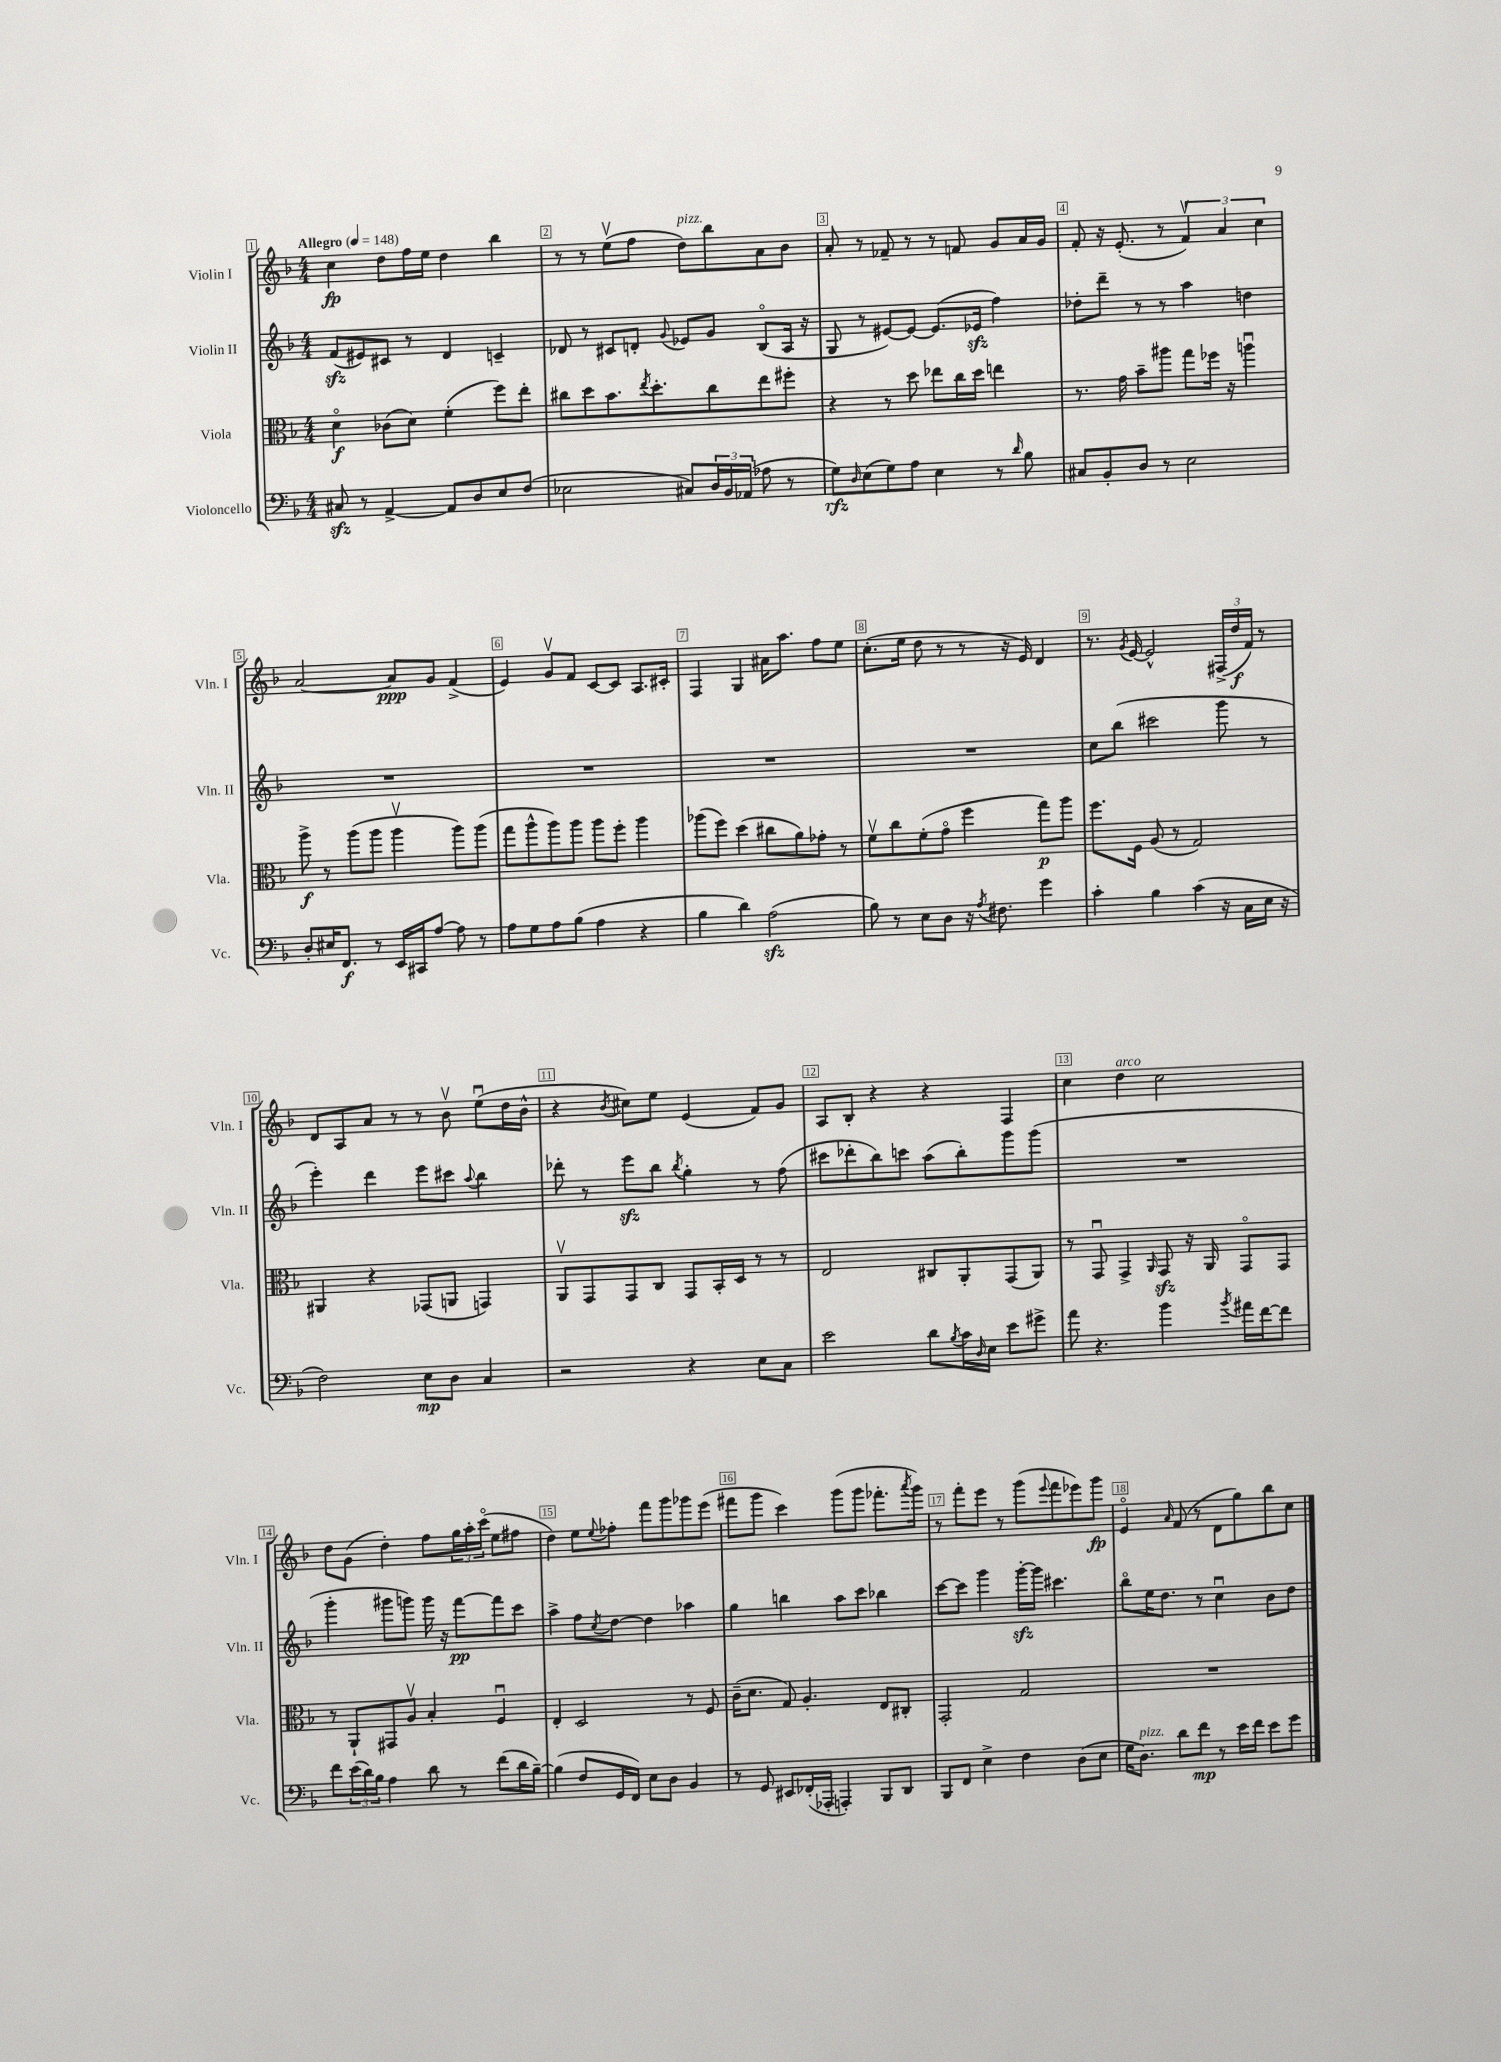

**kern	**kern	**kern	**kern
*staff4	*staff3	*staff2	*staff1
*clefF4	*clefC3	*clefG2	*clefG2
*k[b-]	*k[b-]	*k[b-]	*k[b-]
*M4/4	*M4/4	*M4/4	*M4/4
*MM148	*MM148	*MM148	*MM148
8C#	4do	(8f	4cc
8r	.	8e#)	.
[4AA^	(8c-	8c#	8dd
.	8d)	8r	16ff
.	.	.	16ee
8AA]	(4f'	4d	4dd
8D	.	.	.
8E	8ff)	4c~	4bb-
(8F	8ee'	.	.
=	=	=	=
2E-	8cc#	8d-	8r
.	8dd	8r	8r
.	8.b-	8c#	(8eev
.	.	8d'	8ff
.	8qee	.	.
.	8.dd'	.	.
.	.	8qqg	.
8C#)	.	8e-	8dd)
24D	8cc#	8g	8bb-
24BB-	.	.	.
(24AA-	.	.	.
8A-	8ee	(8B-o	8a
8r	8ff#'	16A	8b-
.	.	16r	.
=	=	=	=
8G)	4r	8G	8a'
16qqD	.	.	.
(8E	.	8r	8r
8G)	8r	[8e#)	8f-~
8A	8dd	8e#_	8r
4E	8ee-	(8.e#]	8r
.	16cc	.	8f
.	16dd	16e-	.
8r	4ee	4ff)	8g
16qqd	.	.	.
8B-	.	.	16a
.	.	.	16g
=	=	=	=
8C#	8.r	8dd-'	8f'
8BB-'	.	8ddd~	16r
.	16g	.	(8.e'
8D	8b-~	8r	.
8r	8aa#	8r	8r
2E	8gg	4aa	6fv)
.	16ff-	.	.
.	.	.	6a
.	16r	.	.
.	4aau	4dd	.
.	.	.	6cc
=	=	=	=
8D'	8aa^	1r	[2a
16E#	8r	.	.
8.FF	.	.	.
.	(8aa	.	.
8r	8aa	.	.
16EE	4aav	.	8a]
16CC#	.	.	.
[8A	.	.	8g
8A]	8aa)	.	(4f^
8r	(8aa	.	.
=	=	=	=
8A	8gg	1r	4e)
8G	8aa^^	.	.
8A	8aa)	.	8gv
(8B-	8aa	.	8f
4A	8aa	.	[8c
.	8ff'	.	8c]
4r	4aa	.	8.A
.	.	.	16c#'
=	=	=	=
4B-	(8aa-	1r	4F
.	8ff)	.	.
4d)	(4dd	.	4G
(2A	8cc#	.	16a#
.	.	.	8.aa
.	8a)	.	.
.	8g-'	.	8ff
.	8r	.	8ee
=	=	=	=
8B-)	8fv	1r	(8.cc'
8r	8cc	.	.
.	.	.	16ee
8E	(8f'	.	8dd
8D	8go	.	8r
16r	4ff	.	8r
8qA	.	.	.
8.F#	.	.	.
.	.	.	16r
.	.	.	16e)
4g	8gg)	.	4d
.	8aa	.	.
=	=	=	=
4c'	8.ff	8cc	8.r
.	.	(8bb-	.
.	.	.	8qg
.	16F	.	[16e
4B-	(8A	2ccc#	2e^^]
.	8r	.	.
(4c	2G)	.	.
16r	.	8ggg	(24F#^
.	.	.	24dd
16C	.	.	.
.	.	.	24f)
16E	.	8r	8r
16r	.	.	.
=	=	=	=
2F)	4AA#	4eee')	8d
.	.	.	8A
.	4r	4ddd	8a
.	.	.	8r
8E	(8GG-	8eee	8r
8D	8AA	8ccc#	8b-v
.	.	8qqaa	.
4C	4GG)	4bb-	(8eeu
.	.	.	16dd
.	.	.	16b-^^
=	=	=	=
2r	8AAv	8ddd-'	4r
.	8GG	8r	.
.	.	.	8qb-
.	8GG	8eee	8cc#)
.	8C	8bb-	8ee
.	.	8qbb-	.
4r	8GG	4gg'	(4e
.	16BB-'	.	.
.	16D	.	.
8E	8r	8r	8f)
8C	8r	(8ff	8g
=	=	=	=
2e	2E	8ccc#	8A
.	.	8ddd-'	8B-'
.	.	8bb-)	4r
.	.	8ccc	.
8d	8C#	(8aa	4r
8qB-	.	.	.
16c	8AA'	8bb-')	.
16qqD	.	.	.
16E	.	.	.
8e	(8GG	8ggg	4F
8g#^	8AA)	(8ggg	.
=	=	=	=
8a	8r	1r	4cc
4.r	8GGu	.	.
.	4GG^	.	4dd
.	16qqAA	.	.
4b-	8GG	.	2cc
.	16r	.	.
.	16AA	.	.
8qb-	.	.	.
16a#	8GGo	.	.
[16f	.	.	.
8f]	8GG	.	.
=	=	=	=
8f	8r	4ggg'	8dd
(24e	8AA`	.	(8g
24d)	.	.	.
24B-	.	.	.
4A	8GG#	8ggg#	4dd')
.	8Av	8ggg)	.
8d	4B-'	16ggg	8ff
.	.	16r	.
8r	.	[8fff	24gg
.	.	.	24aa'
.	.	.	(24ccco
(8f	4Fu	8fff]	8ee
16d	.	8ccc	8ff#
[16B-~)	.	.	.
=	=	=	=
(4B-]	4E'	4aa^	4dd)
8F	2D	8ff	8ee
.	.	8qcc	8qqee
16GG	.	[8dd	8ff-'
16FF)	.	.	.
8E	.	4dd]	8fff
8D	.	.	8ggg
4BB-	8r	4aa-	8ggg-
.	8F	.	(8eee
=	=	=	=
8r	(16c~	4gg	8fff#
.	8.d	.	.
8GG	.	.	8ggg
8EE#	8G)	4bb	4ccc)
(16FF-'	4.A'	.	.
16AAA-'	.	.	.
4AAA')	.	8aa	(8ggg
.	.	8ccc	8ggg
8BBB-	8E	4bb-	8.fff-'
8DD	8C#'	.	.
.	.	.	8qaaa
.	.	.	16ggg)
=	=	=	=
8BBB-	2GG'	[8ccc	8r
8FF	.	8ccc]	8fff'
4E^	.	4ggg	8eee
.	.	.	8r
4F	2G	[16ggg'	(8ggg
.	.	16ggg]	.
.	.	.	8qqeee
.	.	4.ccc#	8fff
(8D	.	.	8eee-)
8E	.	.	8ggg
=	=	=	=
16G	1r	8bb-o	4eo
8.D)	.	.	.
.	.	16ee	.
.	.	8.dd	.
.	.	.	16qqa
8d	.	.	(8f
8f	.	8r	8r
8r	.	4ccu	8d
16e	.	.	8gg)
16f	.	.	.
8e	.	8b-	8bb-
8g	.	8dd	8cc
==	==	==	==
*-	*-	*-	*-
